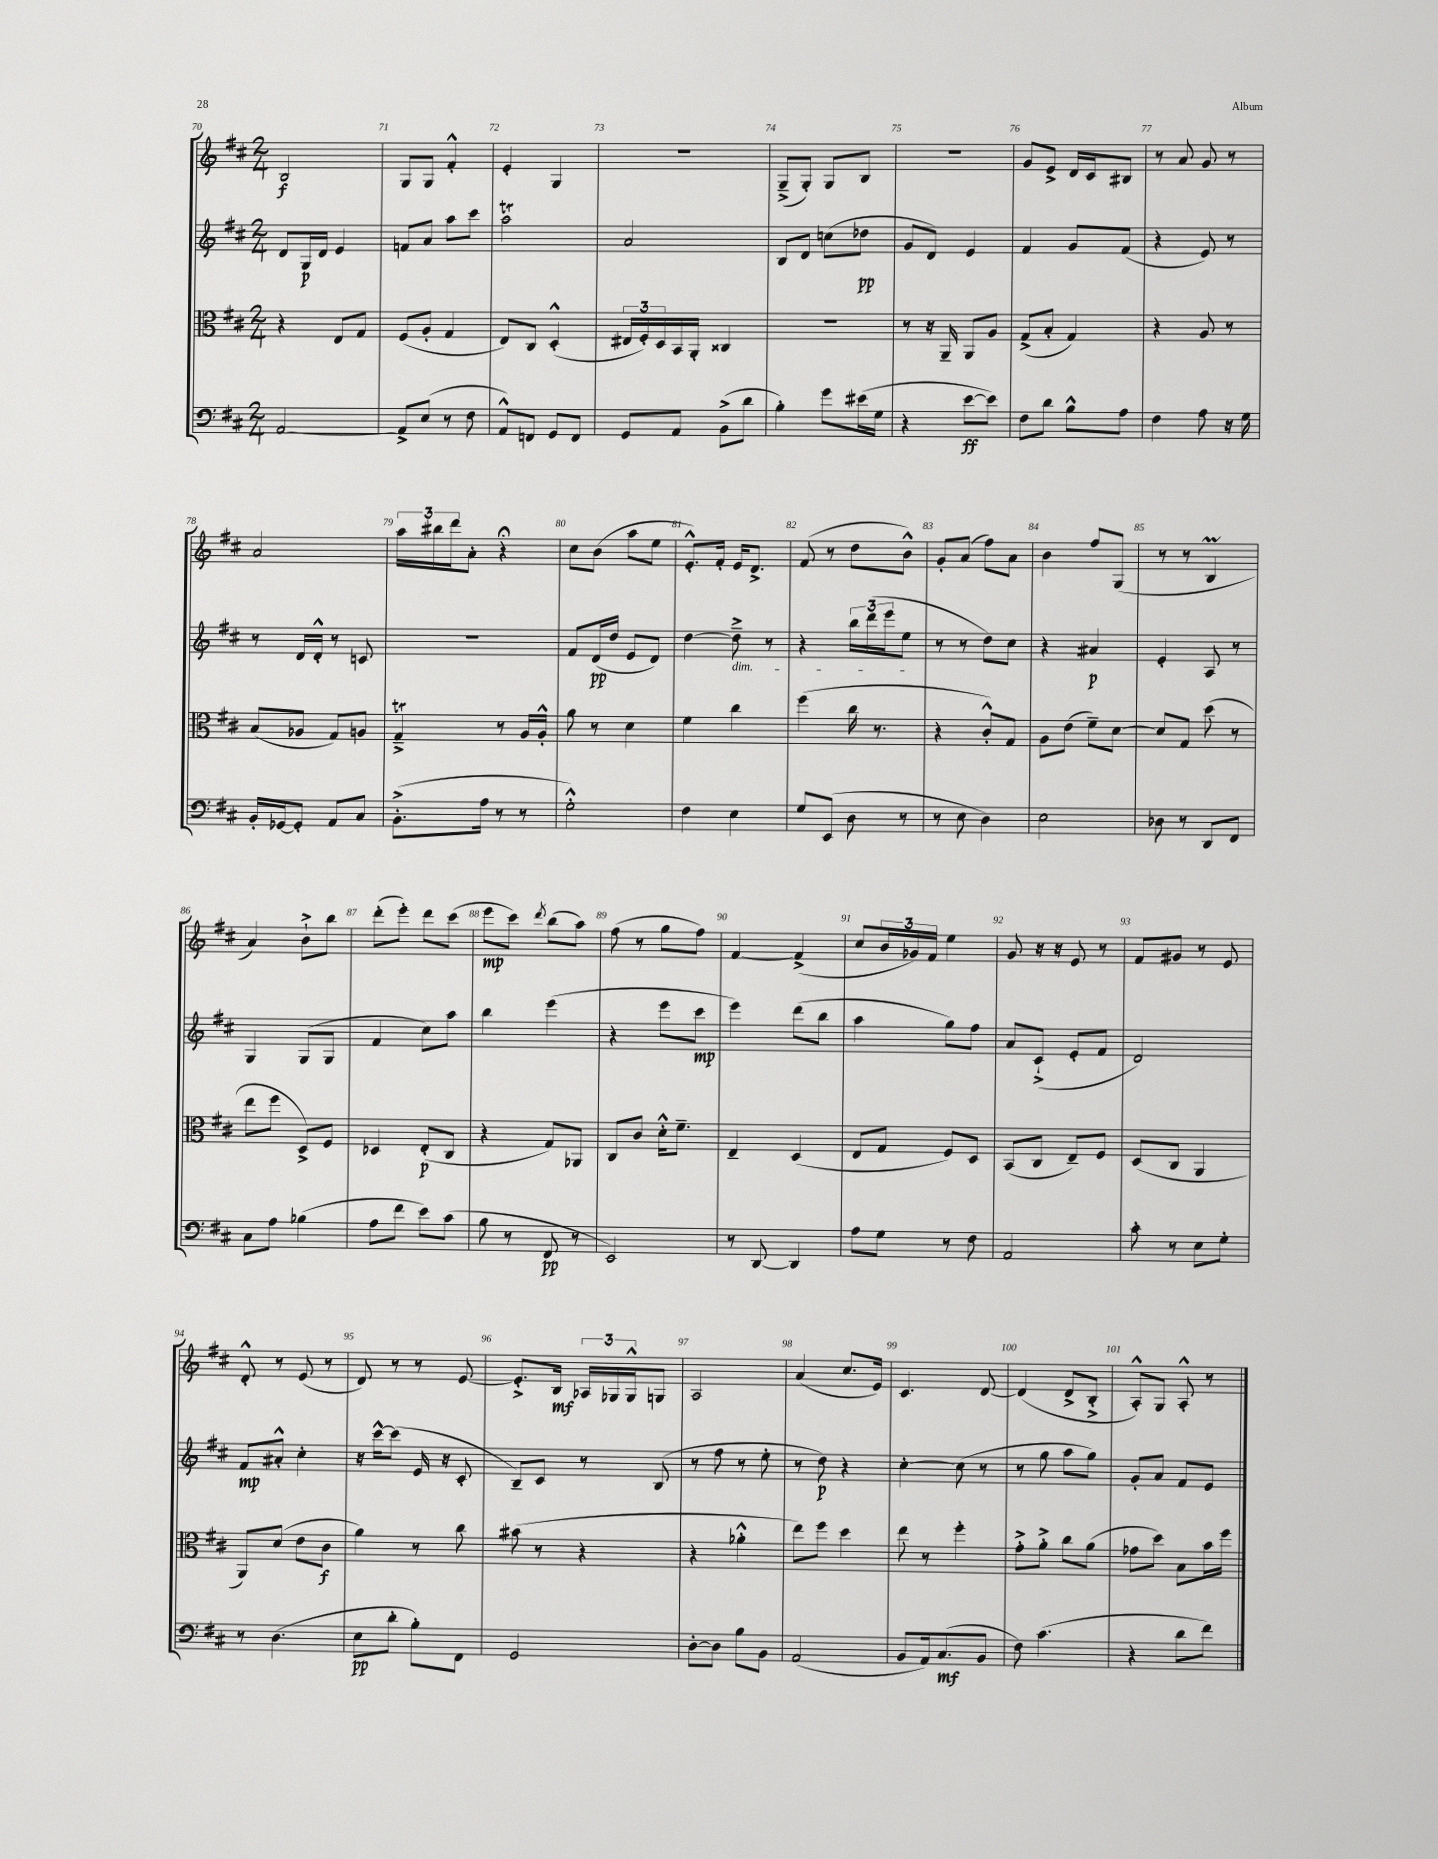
<<
\new StaffGroup <<
\new Staff = "s0" {
    \clef treble \key d \major \numericTimeSignature \time 2/4
    b2\f |
    g8 g8 fis'4-.-^ |
    e'4-. g4 |
    R2 |
    g8--->( g8-.) g8 b8 |
    R2 |
    g'8 e'8-> d'16 cis'16 bis8 |
    r8 a'8 g'8 r8 |
    a'2 |
    \tuplet 3/2 { a''16 bis''16 d'''16 } a'8-. r4\fermata |
    cis''8 b'8( a''8 e''8 |
    e'8.-.-^) fis'16-. e'16 d'8.-> |
    fis'8( r8 d''8 b'8-^) |
    g'8-. a'8( fis''8) a'8 |
    b'4 fis''8 g8( |
    r8 r8 b4\prall |
    a'4) b'8-!-> b''8 |
    d'''8-.( e'''8-.) d'''8 cis'''8( |
    e'''8\mp cis'''8) \acciaccatura { d'''8 } b''8( a''8) |
    fis''8( r8 g''8 fis''8) |
    fis'4~ fis'4->( |
    cis''8 \tuplet 3/2 { b'16 ges'16) fis'16 } e''4 |
    g'8 r16 r16 e'8 r8 |
    fis'8 gis'8 r8 e'8 |
    d'8-.-^ r8 e'8( r8 |
    d'8) r8 r8 e'8~ |
    e'8.-.-> b16\mf \tuplet 3/2 { aes16 ges16 ges16-^ } g8 |
    a2 |
    a'4( cis''8. e'16) |
    cis'4. d'8~ |
    d'4( d'8-> b8-.-> |
    a8-.-^) g8 a8-.-^ r8 \bar "|." |
}
\new Staff = "s1" {
    \clef treble \key d \major \numericTimeSignature \time 2/4
    d'8 g16\p d'16 e'4 |
    f'8 a'8 a''8 cis'''8 |
    a''2\trill |
    a'2 |
    b8 d'8 c''8( des''8\pp |
    g'8 d'8) e'4 |
    fis'4 g'8 fis'8( |
    r4 e'8) r8 |
    r8 d'16 d'16-.-^ r8 c'8 |
    R2 |
    fis'8 d'16\pp( d''16 e'8 d'8) |
    d''4~ d''8--->\dim r8 |
    r4 \tuplet 3/2 { b''16 d'''16( e'''16 } e''8\! |
    r8 r8 d''8) cis''8 |
    r4 ais'4\p |
    e'4-. a8 r8 |
    g4 g8( g8 |
    fis'4 cis''8) a''8 |
    b''4 e'''4( |
    r4 e'''8 cis'''8\mp |
    e'''4) d'''8( b''8 |
    a''4 g''8) fis''8 |
    a'8 cis'8-!->( e'8-. fis'8 |
    d'2) |
    fis'8\mp ais'8-.-^ cis''4-. |
    r16 cis'''16~-^ cis'''8( e'16 r16 cis'8-. |
    b8--) cis'8 r8 b8( |
    r8 fis''8 r8 e''8-. |
    r8 d''8\p) r4 |
    cis''4~-. cis''8( r8 |
    r8 g''8 a''8 g''8) |
    g'8-. a'8 fis'8 e'8 \bar "|." |
}
\new Staff = "s2" {
    \clef alto \key d \major \numericTimeSignature \time 2/4
    r4 e8 g8 |
    fis8( a8-. g4 |
    e8) cis8 d4-.-^( |
    \tuplet 3/2 { eis16 fis16-.) d16 } b,16 a,16-. cisis4 |
    r2 |
    r8 r16 a,16-- a,8 a8 |
    g8->( b8-. g4) |
    r4 a8 r8 |
    b8( aes8 g8) a8 |
    g4--->\trill r8 a16 a16-.-^ |
    a'8 r8 d'4 |
    fis'4 cis''4 |
    fis''4( cis''16 r8. |
    r4 cis'8-.-^) g8 |
    a8 e'8( fis'8--) d'8~ |
    d'8 g8 d''8( r8 |
    e''8 fis''8 d8->) fis8 |
    des4 e8-.\p( cis8 |
    r4 g8) aes,8 |
    cis8 cis'8 d'16-.-^ fis'8.-- |
    e4-- d4( |
    e8 g8 fis8) d8 |
    b,8( cis8 e8--) fis8 |
    d8( cis8 a,4 |
    a,8) d'8( e'8 cis'8\f |
    a'4) r8 cis''8 |
    bis'8( r8 r4 |
    r4 aes'4-.-^ |
    e''8) fis''8 d''4 |
    e''8 r8 fis''4-. |
    g'8-.-> a'8-.-> cis''8 a'8( |
    ges'8 d''8) b8 b'16 fis''16 \bar "|." |
}
\new Staff = "s3" {
    \clef bass \key d \major \numericTimeSignature \time 2/4
    a,2~ |
    a,8-> e8( r8 fis8 |
    a,8-^) f,8 g,8 f,8 |
    g,8 a,8 b,8->( d'8 |
    b4-.) g'8 eis'16( g16 |
    r4 e'8~\ff e'8) |
    fis8 d'8 b8-^ a8 |
    fis4 a8 r16 g16 |
    b,16-. ges,16~ ges,8-. a,8 cis8 |
    b,8.-.->( a16 r8 r8 |
    g2-.-^) |
    fis4 e4 |
    g8 e,8( d8 r8 |
    r8 e8 d4) |
    e2 |
    des8 r8 d,8 fis,8 |
    cis8 a8 bes4( |
    a8 fis'8 e'8) cis'8( |
    b8 r8 fis,8\pp r8 |
    e,2) |
    r8 d,8~ d,4 |
    a8 g8 r8 fis8 |
    a,2 |
    cis'8-. r8 e8 g8-. |
    r8 d4.( |
    e8\pp d'8-. b8-.) fis,8 |
    g,2 |
    d8~-. d8 b8 b,8 |
    a,2( |
    b,8 a,16) cis8.\mf( b,8 |
    fis8) cis'4.( |
    r4 d'8 fis'8) \bar "|." |
}
>>
>>
\layout { \context { \Score currentBarNumber = #70 \override BarNumber.break-visibility = ##(#f #t #t) barNumberVisibility = #all-bar-numbers-visible } }
